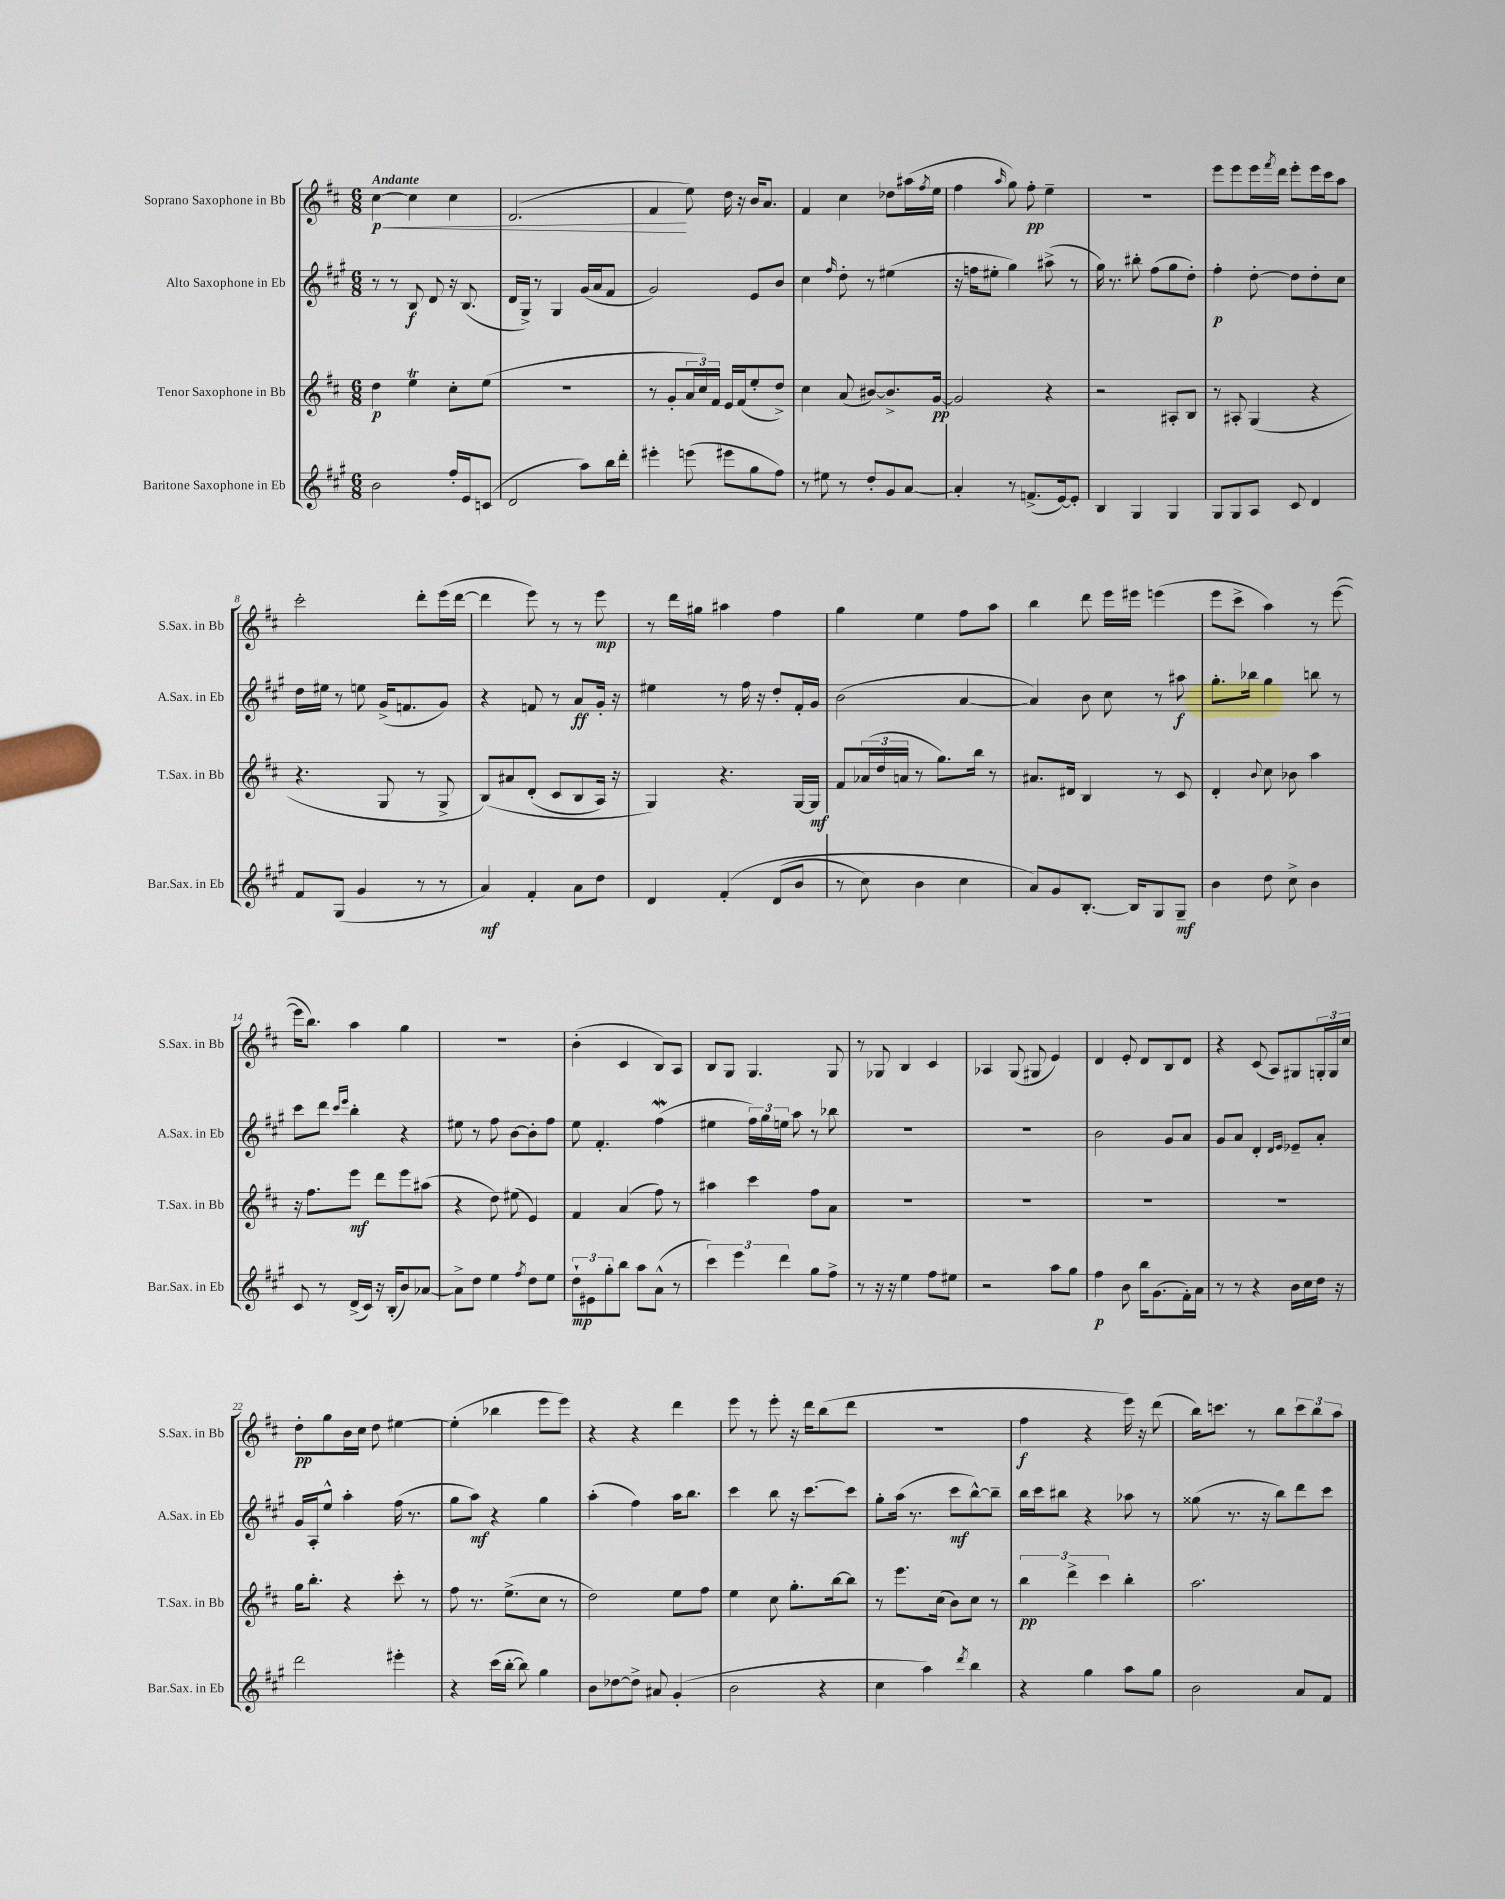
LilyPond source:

<<
\new StaffGroup <<
\new Staff = "s0" \with { instrumentName = "Soprano Saxophone in Bb" shortInstrumentName = "S.Sax. in Bb" } {
    \clef treble \key d \major \numericTimeSignature \time 6/8 \tempo "Andante"
    cis''4~\p\< cis''4 cis''4 |
    d'2.( |
    fis'4\! e''8) d''16 r16 b'16 a'8. |
    fis'4 cis''4 des''8 ais''16( \acciaccatura { fis''8 } e''16 |
    fis''4 \grace { a''16 } g''8) fis''8-.\pp e''4-- |
    R2. |
    e'''8 e'''8 e'''16 \acciaccatura { fis'''8 } d'''16 e'''8-. e'''16 cis'''16 a''8 |
    cis'''2-. d'''8-. e'''16( d'''16~ |
    d'''4 e'''8) r8 r8 e'''8\mp |
    r8 d'''16 gis''16 ais''4 fis''4 |
    g''4 e''4 fis''8 a''8 |
    b''4 d'''8 e'''16 eis'''16 e'''4( |
    e'''8 cis'''8-> a''4) r8 e'''8~( |
    e'''16 b''8.) a''4 g''4 |
    R2. |
    b'4-.( cis'4 b8) a8 |
    b8 g8 g4. g8 |
    r8 ges8 b4 cis'4 |
    aes4 g8( gis8 e'4) |
    d'4 e'8-. d'8 b8 d'8 |
    r4 cis'8( a8) gis8 \tuplet 3/2 { g16-. g16 cis''16 } |
    d''8-.\pp g''8 b'16 cis''16 d''8 eis''4~ |
    eis''4-.( bes''4 e'''8 e'''8) |
    r4 r4 d'''4 |
    e'''8 r8 e'''8-. r16 d'''16 b''8( d'''8 |
    R2. |
    fis''4\f r4 e'''16) r16 d'''8( |
    b''16) c'''8. r8 b''8 \tuplet 3/2 { c'''8 b''8 a''8 } \bar "|." |
}
\new Staff = "s1" \with { instrumentName = "Alto Saxophone in Eb" shortInstrumentName = "A.Sax. in Eb" } {
    \clef treble \key a \major \numericTimeSignature \time 6/8
    r8 r8 b8\f d'8 r16 b8.( |
    d'16 gis16->) r8 gis4 gis'16( a'16 fis'8 |
    gis'2) e'8 b'8 |
    cis''4 \grace { fis''16 } d''8-. r8 eis''4( |
    r16 f''16 eis''8-. gis''4) ais''8->( r8 |
    gis''16) r8. bis''8-. fis''8( gis''8 d''8-.) |
    fis''4-.\p d''8~-. d''8 d''8-. cis''8 |
    d''16 eis''16 r8 e''8 gis'16->( f'8. gis'8) |
    r4 f'8 r8 a'8\ff gis'16-. r16 |
    eis''4 r8 fis''16 r16 d''8-. fis'16-. gis'16 |
    b'2( a'4~ |
    a'4) b'8 cis''8 r8 ais''8\f |
    gis''8.-. bes''16 gis''4 b''8 r8 |
    cis'''8 d'''8 \grace { cis'''16 e'''16 } b''4-. r4 |
    eis''8 r8 fis''8 b'8~ b'8-. fis''8 |
    e''8 fis'4.-. fis''4\mordent( |
    eis''4 \tuplet 3/2 { fis''16) gis''16 e''16 } a''8 r8 bes''8 |
    R2. |
    R2. |
    b'2 gis'8 a'8 |
    gis'8 a'8 d'4-. \grace { d'16 e'16 } ees'8-- a'8-. |
    gis'16 a16-. e''8-^ a''4-. fis''16( r8. |
    gis''8 a''8\mf) r4 gis''4 |
    a''4-.( fis''4) a''16 b''8. |
    cis'''4 b''8 r16 cis'''8.~ cis'''8 |
    gis''8-. a''16( r8. cis'''8\mf b''8~-^) b''8-- |
    b''16 cis'''16 bis''8 r4 aes''8 r8 |
    gisis''8( r8. r16 b''8) d'''8 cis'''8 \bar "|." |
}
\new Staff = "s2" \with { instrumentName = "Tenor Saxophone in Bb" shortInstrumentName = "T.Sax. in Bb" } {
    \clef treble \key d \major \numericTimeSignature \time 6/8
    d''4\p e''4\trill cis''8-. e''8( |
    R2. |
    r8 g'8-. \tuplet 3/2 { a'16 cis''16) fis'16 } e'16 fis'16( e''8-. d''8->) |
    cis''4 a'8( bis'8~) bis'8.-> g'16~\pp |
    g'2 r4 |
    r2 ais8-. b8 |
    r8 ais8-. g4( r4 |
    r4. g8 r8 g8-> |
    b8)\( ais'8 d'8-.( cis'8 b8 a16) r16 |
    g4\) r4. g16~ g16\mf |
    fis'8 \tuplet 3/2 { aes'16( d''16 a'16 } r8 g''8.) b''16 r8 |
    ais'8. dis'16 b4 r8 cis'8 |
    d'4-. \appoggiatura { b'8 } cis''8 bes'8 a''4 |
    r16 fis''8. e'''8\mf d'''8 e'''8 ais''8( |
    r4 d''8) eis''8( e'4) |
    fis'4 a'4( fis''8) r8 |
    ais''4 cis'''4 fis''8 a'8 |
    R2. |
    R2. |
    R2. |
    R2. |
    g''16 b''8.-. r4 cis'''8-. r8 |
    fis''8 r8. e''8.->( cis''8 r8 |
    d''2) e''8 fis''8 |
    e''4 cis''8 g''8.-. b''16~ b''8 |
    r8 e'''8. cis''16( b'8) cis''8 r8 |
    \tuplet 3/2 { b''4\pp d'''4-> cis'''4 } b''4-. |
    a''2. \bar "|." |
}
\new Staff = "s3" \with { instrumentName = "Baritone Saxophone in Eb" shortInstrumentName = "Bar.Sax. in Eb" } {
    \clef treble \key a \major \numericTimeSignature \time 6/8
    b'2 fis''16-. e'16 c'8( |
    d'2 a''8) b''16 d'''16-. |
    eis'''4-. e'''8( eis'''8 gis''8 fis''8) |
    r8 eis''8 r8 d''8-. gis'8 a'8~ |
    a'4-. r8 f'8.->( e'16~) e'8-. |
    b4 gis4 gis4 |
    gis8 gis8 a8 cis'8 d'4 |
    fis'8 gis8( gis'4 r8 r8 |
    a'4\mf) fis'4-. a'8 d''8 |
    d'4 fis'4-.\( d'8( b'8 |
    r8 cis''8) b'4 cis''4 |
    a'8\) gis'8 b8.~-. b16 gis8 gis8--\mf |
    b'4 d''8 cis''8-> b'4 |
    cis'8 r8 d'16->( cis'16) r16 b16-.( b'8) aes'8~ |
    aes'8-> d''8 e''4 \acciaccatura { fis''8 } d''8 e''8 |
    \tuplet 3/2 { d''8-!\mp eis'8 gis''8-. } b''8 a''8 a'8-^( r8 |
    \tuplet 3/2 { cis'''4) e'''4 d'''4 } gis''8 fis''8-> |
    r8 r16 r16 e''4 fis''8 eis''8 |
    r2 a''8 gis''8 |
    fis''4\p b'8 b''16 gis'8.( fis'16-.) a'16 |
    r8 r8 r4 b'16 cis''16 d''16 r16 |
    d'''2 eis'''4-. |
    r4 cis'''16( b''16~-. b''8) gis''4 |
    b'8 des''8~ des''8-> ais'8 gis'4-.( |
    b'2 r4 |
    cis''4 a''4) \acciaccatura { d'''8 } b''4 |
    r4 gis''4 a''8 gis''8 |
    b'2 a'8 fis'8 \bar "|." |
}
>>
>>
